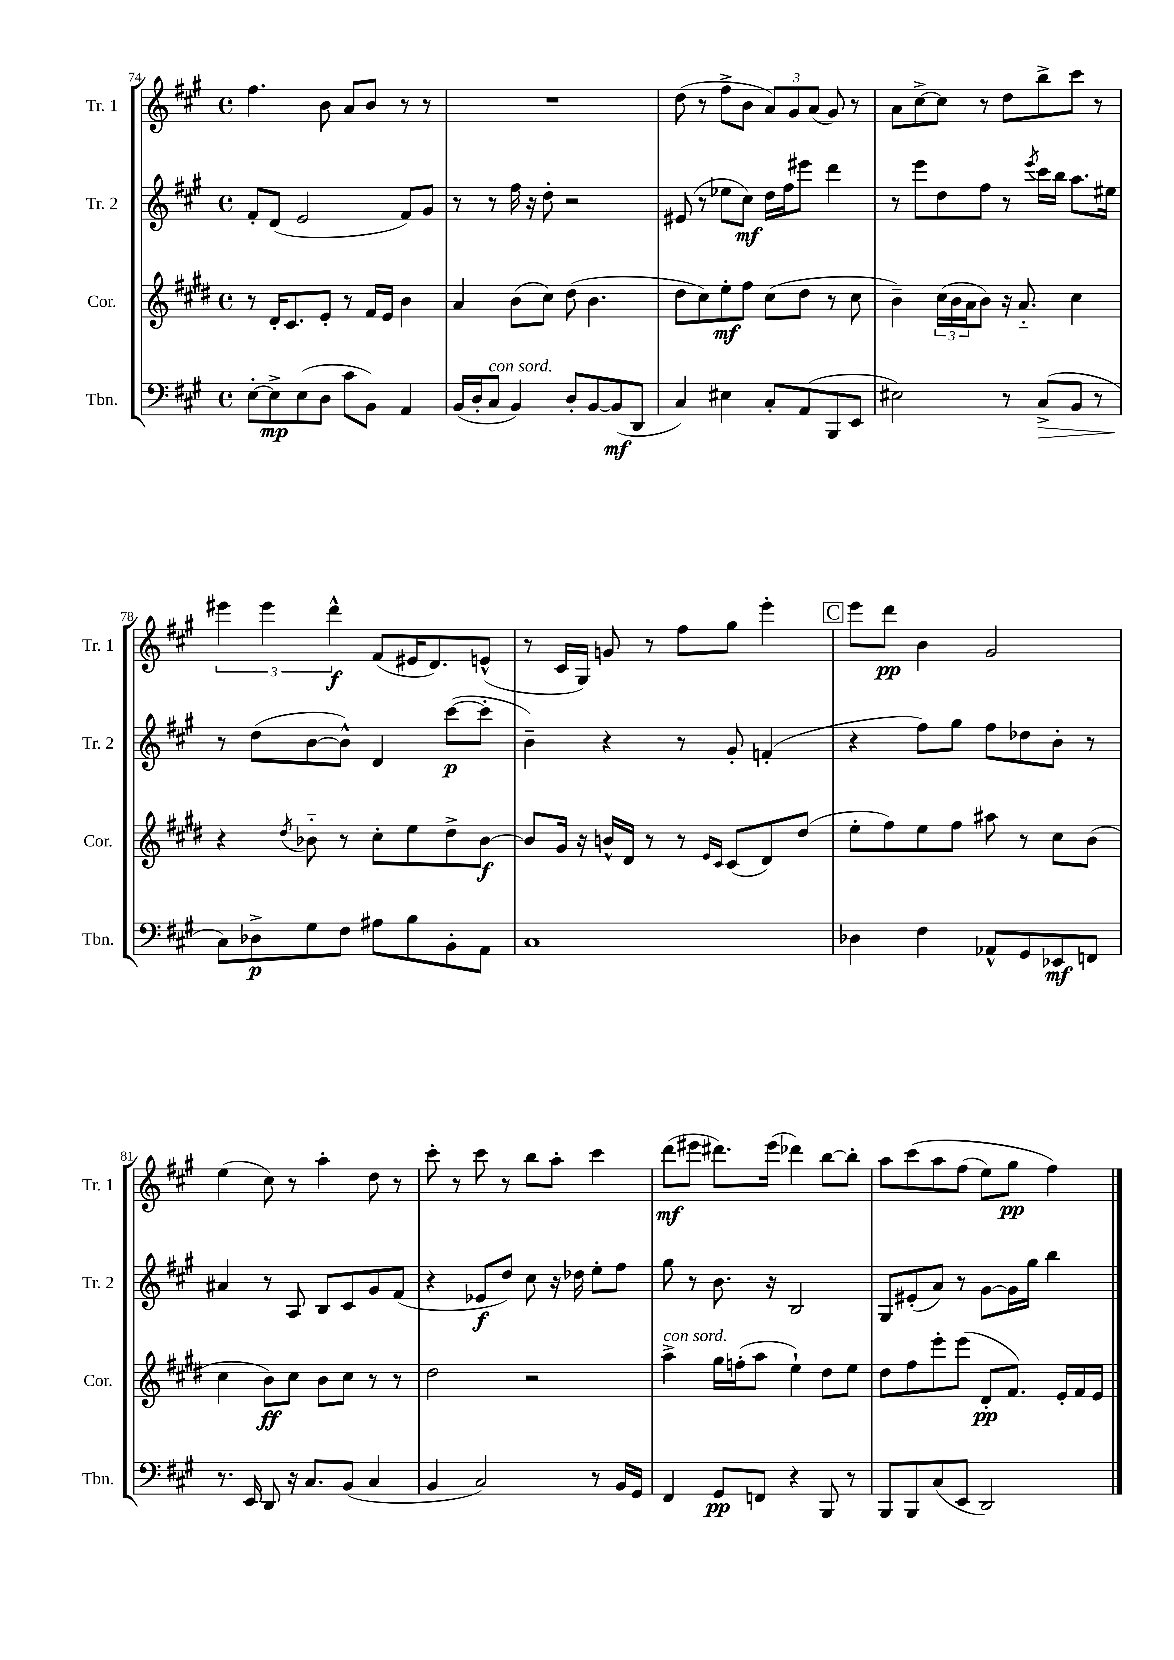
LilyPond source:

<<
\new StaffGroup <<
\new Staff = "s0" \with { instrumentName = "Tr. 1" shortInstrumentName = "Tr. 1" } {
    \clef treble \key a \major \defaultTimeSignature \time 4/4
    fis''4. b'8 a'8 b'8 r8 r8 |
    R1 |
    d''8( r8 fis''8-> b'8 \tuplet 3/2 { a'8) gis'8 a'8( } gis'8) r8 |
    a'8 cis''8~-> cis''8 r8 d''8 b''8-> cis'''8 r8 |
    \tuplet 3/2 { eis'''4 eis'''4 d'''4-^\f } fis'8( eis'16 d'8.) e'8-^( |
    r8 cis'16 gis16) g'8 r8 fis''8 gis''8 e'''4-. |
    \mark \markup { \box "C" } e'''8 d'''8\pp b'4 gis'2 |
    e''4( cis''8) r8 a''4-. d''8 r8 |
    cis'''8-. r8 cis'''8 r8 b''8 a''8-. cis'''4 |
    d'''8\mf( eis'''8 dis'''8.) eis'''16( des'''4) b''8~ b''8-. |
    a''8 cis'''8\( a''8 fis''8( e''8) gis''8\pp fis''4\) \bar "|." |
}
\new Staff = "s1" \with { instrumentName = "Tr. 2" shortInstrumentName = "Tr. 2" } {
    \clef treble \key a \major \defaultTimeSignature \time 4/4
    fis'8-. d'8( e'2 fis'8) gis'8 |
    r8 r8 fis''16 r16 d''8-. r2 |
    eis'8( r8 ees''8 cis''8\mf) d''16 fis''16 eis'''8 d'''4 |
    r8 e'''8 d''8 fis''8 r8 \acciaccatura { e'''8 } cis'''16 b''16 a''8. eis''16 |
    r8 d''8( b'8~ b'8-^) d'4 cis'''8~\p( cis'''8-. |
    b'4--) r4 r8 gis'8-. f'4-.( |
    \mark \markup { \box "C" } r4 fis''8) gis''8 fis''8 des''8 b'8-. r8 |
    ais'4 r8 a8 b8 cis'8 gis'8 fis'8( |
    r4 ees'8\f d''8) cis''8 r16 des''16 e''8-. fis''8 |
    gis''8 r8 b'8. r16 b2 |
    gis8 eis'8-.( a'8) r8 gis'8~ gis'16 gis''16 b''4 \bar "|." |
}
\new Staff = "s2" \with { instrumentName = "Cor." shortInstrumentName = "Cor." } {
    \clef treble \key e \major \defaultTimeSignature \time 4/4
    r8 dis'16-. cis'8. e'8-. r8 fis'16 e'16 b'4 |
    a'4 b'8( cis''8) dis''8( b'4. |
    dis''8 cis''8) e''8-.\mf fis''8 cis''8( dis''8 r8 cis''8 |
    b'4--) \tuplet 3/2 { cis''16( b'16 a'16 } b'8) r16 a'8.-_ cis''4 |
    r4 \acciaccatura { dis''8 } bes'8-_ r8 cis''8-. e''8 dis''8-> bes'8~\f |
    bes'8 gis'16 r16 b'16-^ dis'16 r8 r8 \grace { e'16 cis'16 } cis'8( dis'8) dis''8( |
    \mark \markup { \box "C" } e''8-. fis''8) e''8 fis''8 ais''8 r8 cis''8 b'8( |
    cis''4 b'8\ff) cis''8 b'8 cis''8 r8 r8 |
    dis''2 r2 |
    a''4->^\markup { \italic "con sord." } gis''16 f''16-.( a''8 e''4-!) dis''8 e''8 |
    dis''8 fis''8 e'''8-. e'''8( dis'8-.\pp fis'8.) e'16-. fis'16 e'16 \bar "|." |
}
\new Staff = "s3" \with { instrumentName = "Tbn." shortInstrumentName = "Tbn." } {
    \clef bass \key a \major \defaultTimeSignature \time 4/4
    e8~-. e8->\mp e8( d8 cis'8 b,8) a,4 |
    b,16( d16-. cis8^\markup { \italic "con sord." } b,4) d8-. b,8~ b,8\mf( d,8 |
    cis4) eis4 cis8-. a,8( b,,8 e,8 |
    eis2) r8 cis8->\>( b,8 r8 |
    cis8\!) des8->\p gis8 fis8 ais8 b8 b,8-. a,8 |
    cis1 |
    \mark \markup { \box "C" } des4 fis4 aes,8-^ gis,8 ees,8\mf f,8 |
    r8. e,16 d,8 r16 cis8. b,8( cis4 |
    b,4 cis2) r8 b,16 gis,16 |
    fis,4 gis,8\pp f,8 r4 b,,8 r8 |
    b,,8 b,,8 cis8( e,8 d,2) \bar "|." |
}
>>
>>
\layout { \context { \Score currentBarNumber = #74 } }
